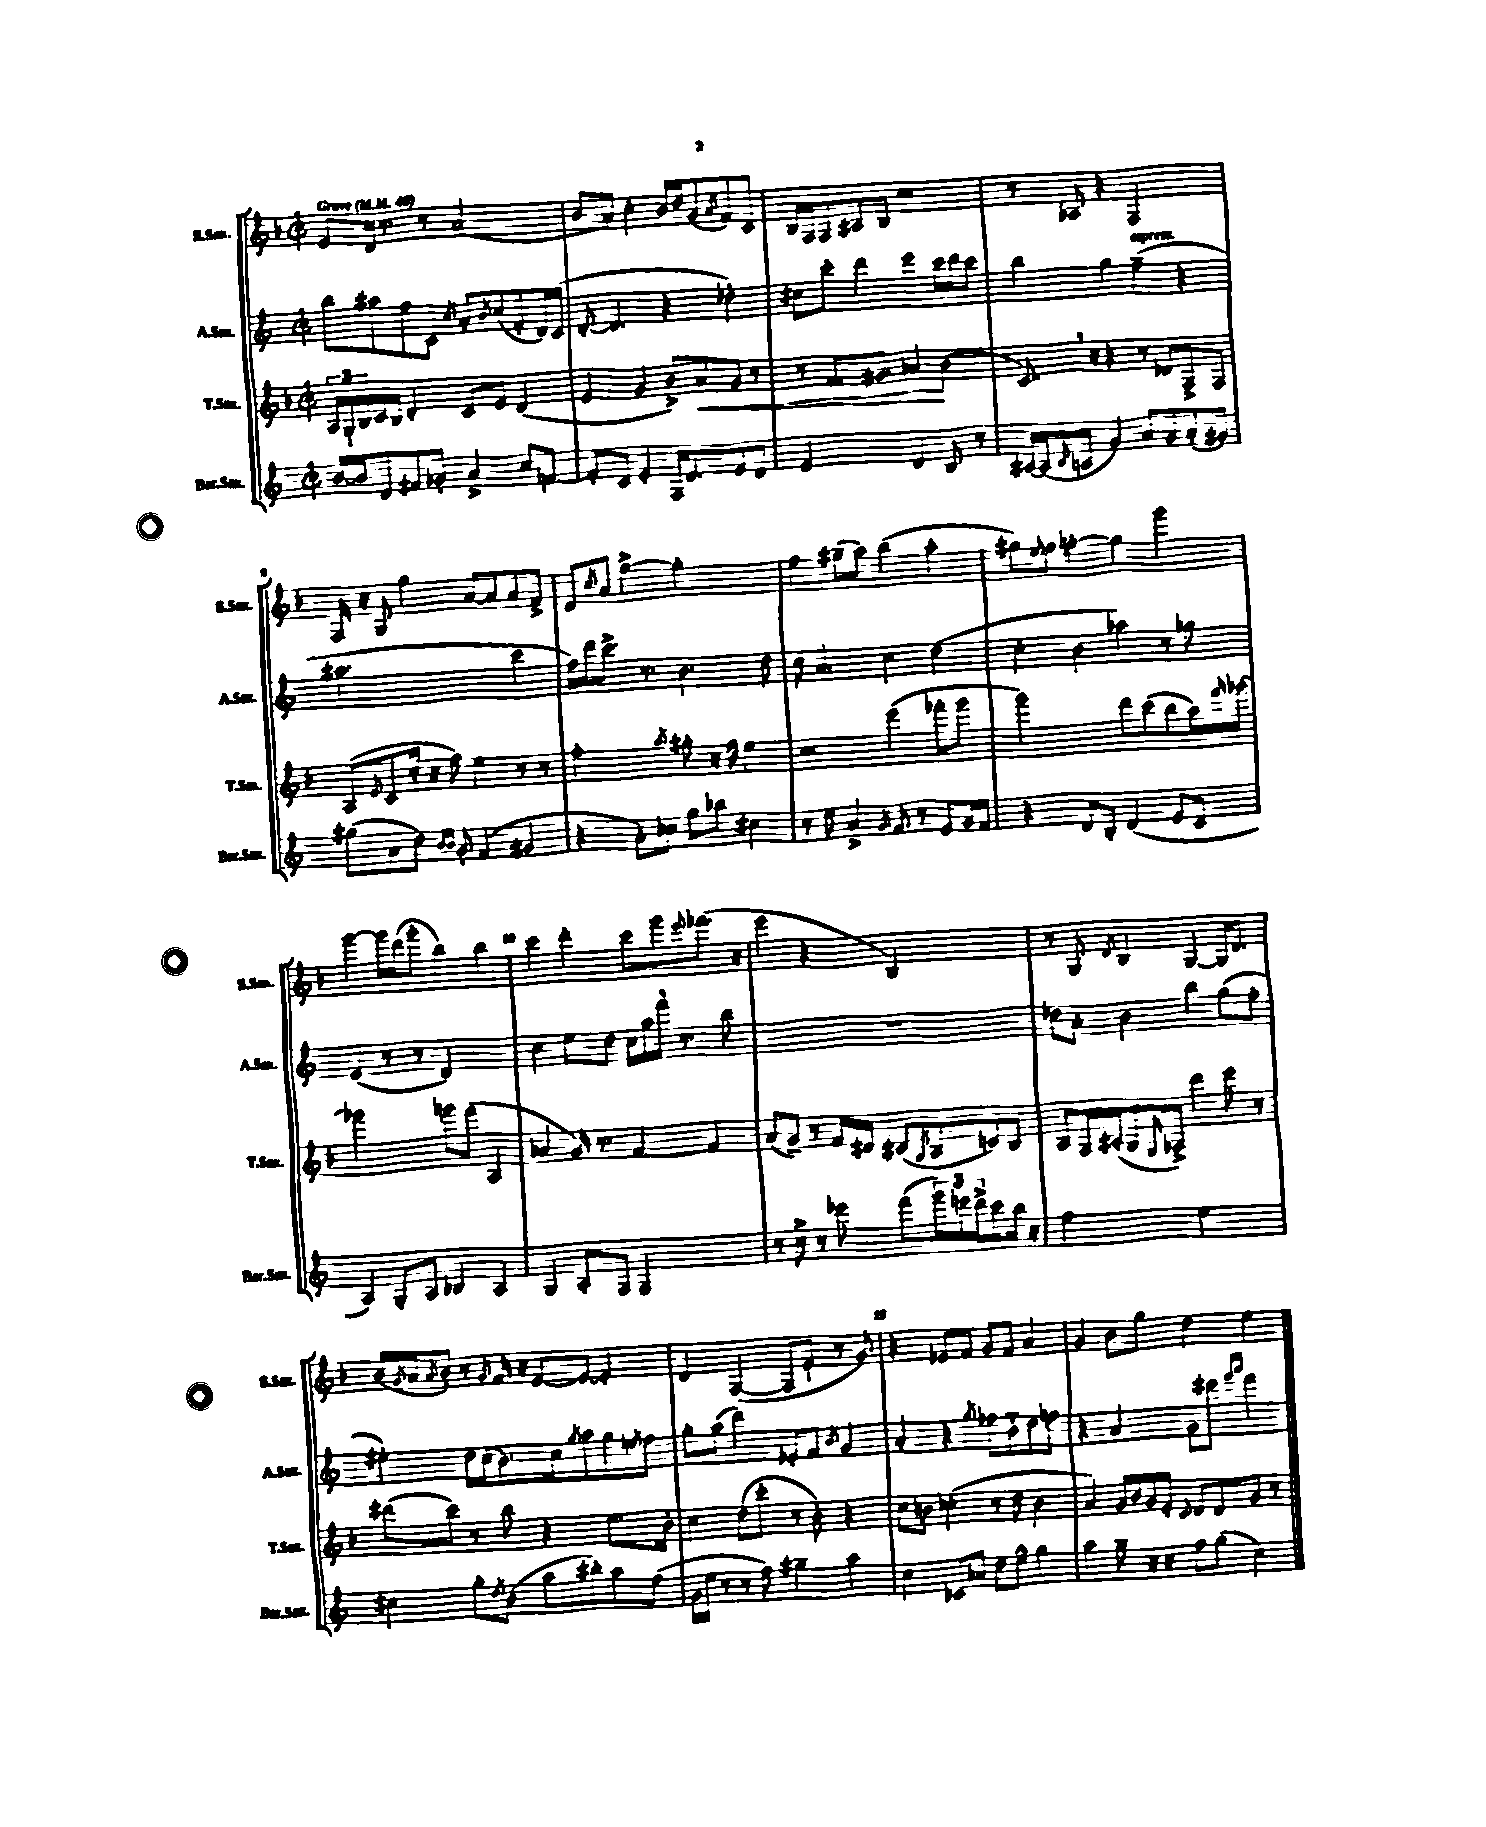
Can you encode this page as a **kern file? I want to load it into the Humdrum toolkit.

**kern	**kern	**dynam	**kern	**kern
*part4	*part3	*part3	*part2	*part1
*staff4	*staff3	*staff3	*staff2	*staff1
*I"Bar.Sax.	*I"T.Sax.	*	*I"A.Sax.	*I"S.Sax.
*I'Bar.Sax.	*I'T.Sax.	*	*I'A.Sax.	*I'S.Sax.
*clefG2	*clefG2	*	*clefG2	*clefG2
*k[]	*k[b-]	*	*k[]	*k[b-]
*M2/2	*M2/2	*	*M2/2	*M2/2
*met(c|)	*met(c|)	*	*met(c|)	*met(c|)
*MM40	*MM40	*	*MM40	*MM40
=1	=1	=1	=1	=1
!	!	!	!	!LO:TX:a:B:t=Grave
[16b/LL	24A/LL	.	8bb\L	8e/L
.	24G`/	.	.	.
16b/J]	.	.	.	.
.	24B-/	.	.	.
8d/	16c/	.	8aa#X\	16d/Jk
.	16B-/JJ	.	.	8.r
8f#X/	4d'/	.	8ff\	.
8g-X'/J	.	.	8c\J	8r
.	.	.	8qcc/	.
4a^/	8c/L	.	8a'/L	(2a/
.	.	.	8qb/	.
.	8e/J	.	(8cc/	.
8cc/L	(4d/	.	8f'/	.
[8fn/J	.	.	16d/L)	.
.	.	.	(16c/JJ	.
=2	=2	=2	=2	=2
8f'/L]	4e/	.	[8d'/	8b-/L
8c/J	.	.	4.d/]	8a/J)
4e'/	4g/	.	.	4cc'\
16F/KL	8b-^/L)	.	4r	16b-/LL
8.d/	.	.	.	16dd/J
!	!	!LO:HP:b	!	!
.	8a/	<	.	(8g/
.	.	.	.	8qa/
8e/	8g/J	.	4dd-X'\)	8f/)
8d/J	8r	.	.	8c/J
=3	=3	=3	=3	=3
2e/	8r	.	8cc#X\L	16B-/LL
.	.	.	.	16F/J
.	8.f/L	.	8ccc'\J	8F/
.	.	.	4ddd\	8A#X/
.	8.g#X/J	.	.	.
.	.	.	.	8B-/J
4d/	4a-X/	.	4eee\	2r
8B/	(4b-\	[	16ccc\LL	.
.	.	.	16ddd\J	.
8r	.	.	8ccc\J	.
=4	=4	=4	=4	=4
[16A#X/LL	8.c,/)	.	4bb\	8r
(16A#/J]	.	.	.	.
8qqB/	.	.	.	.
8An/J	.	.	.	8A-X/
.	16r	.	.	.
4g/)	4r	.	4gg\	4r
!	!	!	!LO:TX:a:i:t=espress.	!
8a/L	8r	.	(4ff~\	2F/
8g/	8d-X/L	.	.	.
(8a'/	8F^/	.	4r	.
8g#X/J)	8F/J	.	.	.
!!LO:LB:g=z
=5	=5	=5	=5	=5
(8gg#X\L	(8A/L	.	2.aa#X\	16F/
.	.	.	.	16r
.	8qqe/	.	.	.
8a\	8c/	.	.	8G/
8dd\J)	16cc'/Jk	.	.	4gg\
.	16r	.	.	.
16qqb/LL	.	.	.	.
16qqb/JJ	.	.	.	.
8g'/	8ff\)	.	.	.
(4f/	4ee\	.	.	[8a/L
.	.	.	.	8a/]
4g#X/	8r	.	4ccc\	8a/
.	8r	.	.	8f^/J
=6	=6	=6	=6	=6
4r	2ff'\	.	16ff\LL)	8d/L
.	.	.	16ddd\J	.
.	.	.	.	8qcc/
.	.	.	8.ccc^\J	8a/J
8a'\L)	.	.	.	[4gg^\
.	.	.	8.r	.
8cc-X\J	.	.	.	.
.	8qaa/	.	.	.
8gg\L	8gg#X'\	.	4.b\	2gg'\]
8bb-X\J	16r	.	.	.
.	16ff\	.	.	.
4cc#X\	4ee\	.	.	.
.	.	.	8dd\	.
=7	=7	=7	=7	=7
8r	2r	.	8cc\	4ff\
8ee\	.	.	4.a/	.
4a^/	.	.	.	(8gg#X~\L
.	.	.	.	8aa\J)
8qg/	.	.	.	.
8f/	(4eee\	.	4cc\	(4bb-\
8r	.	.	.	.
8e/L	8fff-X'\L	.	(4dd\	4aa'\
16g/L	8ggg\J	.	.	.
16f/JJ	.	.	.	.
=8	=8	=8	=8	=8
4r	2ggg\)	.	4cc'\	8gg#X\L)
.	.	.	.	8qqee/
.	.	.	.	8ff\J
8d/L	.	.	4b\	[4ggn'\
8B'/J	.	.	.	.
(4d/	8ddd\L	.	4aa-X\)	4gg\]
.	(8ccc\	.	.	.
8e/L	8bb-\	.	8r	4ggg\
8c/J	16aa\L)	.	8gg-X\	.
.	16qqfff/	.	.	.
.	[16ggg-X\JJ	.	.	.
!!LO:LB:g=z
=9	=9	=9	=9	=9
4A/)	2ggg-X\]	.	(4e/	[4ggg\
8G'/L	.	.	8r	16ggg\LL]
.	.	.	.	(16ddd\J
8A/J	.	.	8r	8ggg'\J
4B-X/	8gggn\L	.	2d/)	4bb-\)
.	(8fff\J	.	.	.
4A/	4A/	.	.	4bb-\
=10	=10	=10	=10	=10
4G/	4a-X/	.	4cc\	4ccc\
8A'/L	16g/)	.	8ee\L	4ddd'\
.	8.r	.	.	.
8F/J	.	.	8dd\J	.
2F/	[4f/	.	16cc\LL	8ccc\L
.	.	.	16aa\	.
.	.	.	16fff,\JJ	8ggg\
.	.	.	8.r	.
.	.	.	.	8qqeee/
.	4f/]	.	.	(8.fff-X\J
.	.	.	8bb\	.
.	.	.	.	16r
=11	=11	=11	=11	=11
8r	(8a/L	.	1r	4eee\
8cc^\	8g~/J)	.	.	.
8r	8r	.	.	4r
8eee-X\	16f/LL	.	.	.
.	16d#X/JJ	.	.	.
(8fff\L	(8c#X/L	.	.	2B-/)
.	8qG/	.	.	.
24ggg\L)	8A/	.	.	.
24eeen\	.	.	.	.
24ddd^\J	.	.	.	.
8ccc\	8cn/)	.	.	.
16bb\Jk	8B-/J	.	.	.
16r	.	.	.	.
=12	=12	=12	=12	=12
2ff\	8A/L	.	8dd-X\L	8r
.	16F/L	.	8a'\J	8G/
.	(16A#X'/J	.	.	.
.	.	.	.	8qd/
.	8G/	.	4b\	4B-/
.	16qqE/	.	.	.
.	8F-X^/J)	.	.	.
2ee\	4ddd\	.	4bb\	[4G/
.	8eee\	.	(8gg\L	16G/KL]
.	.	.	.	8.d/J
.	8r	.	8ff'\J	.
!!LO:LB:g=z
=13	=13	=13	=13	=13
4cc#X\	(8ddd#X\L	.	4ee#X'\)	(16b-/LL
.	.	.	.	8qg/
.	.	.	.	16a/J
.	.	.	.	8qa/
.	8ccc\J)	.	.	8b-'/J)
8gg'\L	8r	.	16dd\LL	8r
.	.	.	(16cc\J	.
8qdd/	.	.	.	8qg/
(8b\J	8bb-\	.	8.b\)	16f/
.	.	.	.	16r
8aa\L	4r	.	.	[8e/L
.	.	.	16cc\k	.
.	.	.	8qgg/	.
8bb#X'\)	.	.	8aa\	8e/J_
8aa\	8.ee\L	.	8gg\	4e'/]
.	.	.	8qeen/	.
(8ff\J	.	.	8ff\J	.
.	16b-'\Jk	.	.	.
=14	=14	=14	=14	=14
16g\LL	4cc\	.	8gg'\L	4d/
16ee\JJ	.	.	.	.
8r	.	.	(8aa\J	.
8r	(8dd\L	.	4ddd\)	([4F/
8ff\)	8ccc'\J	.	.	.
4gg#X~\	8r	.	8e-X'/L	8F/L]
.	8b-'\)	.	8f/J	8e`/J
.	.	.	8qb/	.
4aa\	4r	.	4g/	8r
.	.	.	.	8g/)
=15	=15	=15	=15	=15
4cc\	8cc\L	.	4a'/	4r
.	8bn\J	.	.	.
8c-X/L	(4cc-X'\	.	4r	8e-X/L
8a-X/J	.	.	.	8f/J
.	.	.	8qgg/	.
8dd\L	8r	.	8ff-X\L	8g/L
8ee^^\J	8dd\	.	8b\	8f/J
4gg\	4b\	.	8dd\	4a/
.	.	.	8ffn\J	.
=16	=16	=16	=16	=16
4aa\	4a/)	.	4r	4g/
8gg~\	16g/LL	.	4a/	8b-\L
.	16b-/	.	.	.
16r	16g/	.	.	8gg\J
16r	16e'/JJ	.	.	.
.	8qqc/	.	.	.
8ff\L	8d/L	.	8g\L	4dd\
(8gg\J	8d/	.	8eee#X\J	.
.	.	.	16qqggg/LL	.
.	.	.	16qqbbb/JJ	.
4cc\)	8g/J	.	4fff\	4ee\
.	8r	.	.	.
==	==	==	==	==
*-	*-	*-	*-	*-
